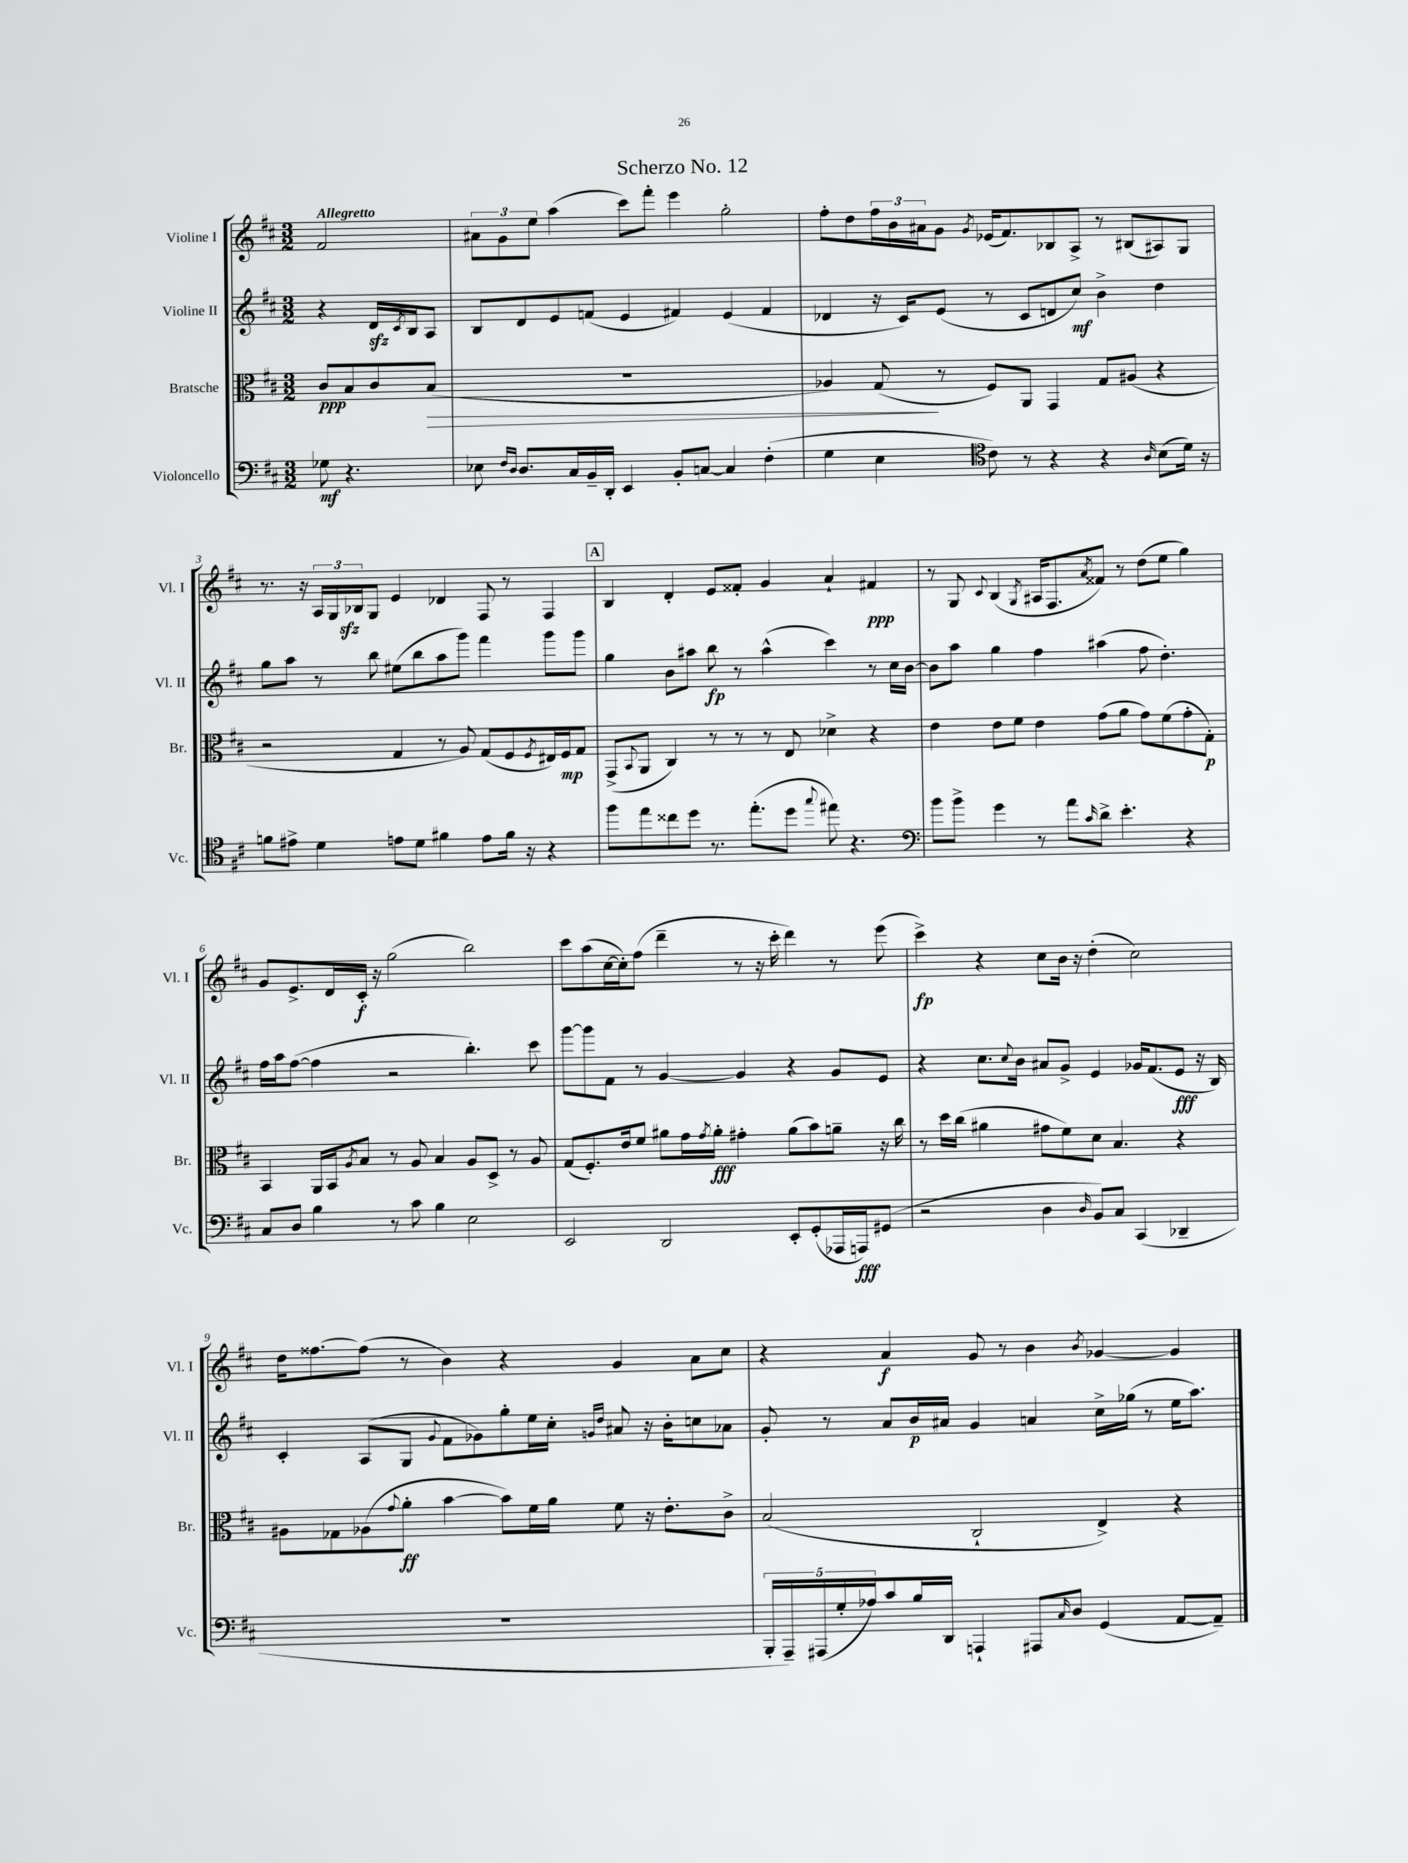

**kern	**kern	**kern	**kern
*staff4	*staff3	*staff2	*staff1
*clefF4	*clefC3	*clefG2	*clefG2
*k[f#c#]	*k[f#c#]	*k[f#c#]	*k[f#c#]
*M3/2	*M3/2	*M3/2	*M3/2
8G-	8c#	4r	2f#
4.r	8B	.	.
.	8c#	16d	.
.	.	8qc#	.
.	.	16B	.
.	(8B	8A	.
=	=	=	=
8E-	1.r	8B	12a#
.	.	.	12g
16qqF#	.	.	.
16qqD	.	.	.
8.D	.	8d	.
.	.	.	12ee
.	.	8e	(4aa
16C#	.	.	.
16BB~	.	(8f	.
16DD'	.	.	.
4EE	.	4e	8ccc#)
.	.	.	8fff#'
8BB'	.	4f#)	4eee
[8C	.	.	.
4C]	.	(4e	2gg'
(4F#'	.	4f#	.
=	=	=	=
4G	4A-)	4d-	8ff#'
.	.	.	8dd
4E	(8G	16r	24ff#
.	.	.	24b
.	.	16c#)	.
.	.	.	24a#
.	8r	(8e	8g
*clefC4	*	*	*
.	.	.	8qg
8c#)	8F#)	8r	(16e-
.	.	.	8.f#)
8r	8AA	8c#	.
4r	4GG	8d	8B-
.	.	8cc#)	8A^
4r	8G	4b^	8r
.	(8A#	.	(8B#
16qqA	.	.	.
(8B	4r	4dd	8A#)
16d)	.	.	8G
16r	.	.	.
=	=	=	=
8f	2r	8gg	8.r
8e#^	.	8aa	.
.	.	.	16r
4d	.	8r	24A
.	.	.	24G
.	.	.	24B-
.	.	8bb	8G
8e	4G	(8ee#	4e
8d	.	8bb	.
4f#	8r	8aa	4d-
.	8A)	8ggg)	.
8e	(8G	4fff#	8F#
16f#	8F#	.	8r
16r	.	.	.
.	8qF#	.	.
4r	16E#)	8ggg	4F#
.	16F#	.	.
.	8G	8ggg	.
=	=	=	=
8ff#	(8GG^	4gg	4B
.	8qqBB	.	.
8ee	8AA	.	.
8cc##	4C#)	8b	4d'
8dd	.	8aa#	.
8.r	8r	8bb	8e
.	8r	8r	8f##'
(8.ee'	.	.	.
.	8r	(4aa#^^	4g
8dd	8E	.	.
8qqgg	.	.	.
8ee#)	4d-^	4ccc#)	4a`
4.r	.	.	.
.	4r	8r	4f#
.	.	16cc#	.
.	.	[16b	.
=	=	=	=
*clefF4	*	*	*
8b	4e	8b]	8r
8b^	.	8aa	8G
.	.	.	8qqc#
4g	8e	4gg	(4B
.	8f#	.	.
.	.	.	8qG
8r	4e	4ff#	16A#
.	.	.	8.F#
8a	.	.	.
16qqc#	.	.	8qa
8d^	(8g	(4aa#	8f##)
4.e'	8a	.	8r
.	8g)	8ff#	(8dd
.	(8f#	4.dd')	8ee
4r	8g'	.	4gg)
.	8G')	.	.
=	=	=	=
8C#	4BB	16ff#	8g
.	.	16aa	.
8D	.	([8ff#	8.e^
4B	16AA	4ff#]	.
.	16BB	.	16d
.	8qA	.	.
.	8B	.	16c#'
.	.	.	16r
8r	8r	2r	(2gg
8c#	8A	.	.
4B	4B	.	.
2E	8A	4.bb')	2bb)
.	8D^	.	.
.	8r	.	.
.	8A	8ccc#	.
=	=	=	=
2EE	(8G	[8ggg	8ccc#
.	8.F#')	8ggg]	(8aa
.	.	8f#	[16cc#
.	16e	.	16cc#'])
.	8f#	8r	(8ff#
2DD	8a#	[4g	4ddd~
.	16g	.	.
.	8qg	.	.
.	16a#'	.	.
.	4g#'	4g]	8r
.	.	.	16r
.	.	.	16ccc#'
8EE'	(8a#	4r	4ddd)
(8GG'	8b)	.	.
16AAA-	8a~	8g	8r
16AAA)	.	.	.
(8GG#	16r	8e	(8eee
.	16cc#	.	.
=	=	=	=
2r	8r	4r	4ccc#^)
.	16dd	.	.
.	(16cc#	.	.
.	4a#	8.cc#	4r
.	.	8qqcc#	.
.	.	16b	.
4D	8g#	8a#	8cc#
.	8f#)	8g^	16b
.	.	.	16r
16qqD	.	.	.
8BB)	8d	4e	(4dd'
8C#	4.B	.	.
(4CC#	.	16g-	2cc#)
.	.	(8.f#	.
4DD-~	4r	8e	.
.	.	16r	.
.	.	16B)	.
=	=	=	=
1.r	8A#	4c#'	16dd
.	.	.	[8.ff##
.	8G-	.	.
.	(8A-	(8A	(8ff##]
.	8qqg	.	.
.	8a'	8G	8r
.	.	8qqg	.
.	[4b	8f#	4b)
.	.	8g-)	.
.	8b])	8gg'	4r
.	16f#	16ee	.
.	16a	16cc#'	.
.	.	16qqg	.
.	.	16qqdd	.
.	8f#	8a#	4g
.	16r	16r	.
.	8.e'	16b'	.
.	.	8cc	8a
.	8c#^	8a-	8cc#
=	=	=	=
20BBB'	(2B	8g'	4r
20AAA~)	.	.	.
(20AAA#	.	.	.
.	.	8r	.
20G'	.	.	.
20A-)	.	.	.
8c#	.	8a	4a
16B	.	16b	.
16DD	.	16a#	.
4AAA`	2C#`	4g	8g
.	.	.	8r
8AAA#	.	4a	4b
16qqC#	.	.	.
8D	.	.	.
.	.	.	8qb
(4GG	4E^)	16cc#^	[4g-
.	.	(16gg-	.
.	.	8r	.
[8AA	4r	16ee	4g-]
.	.	8.aa)	.
8AA~])	.	.	.
==	==	==	==
*-	*-	*-	*-
